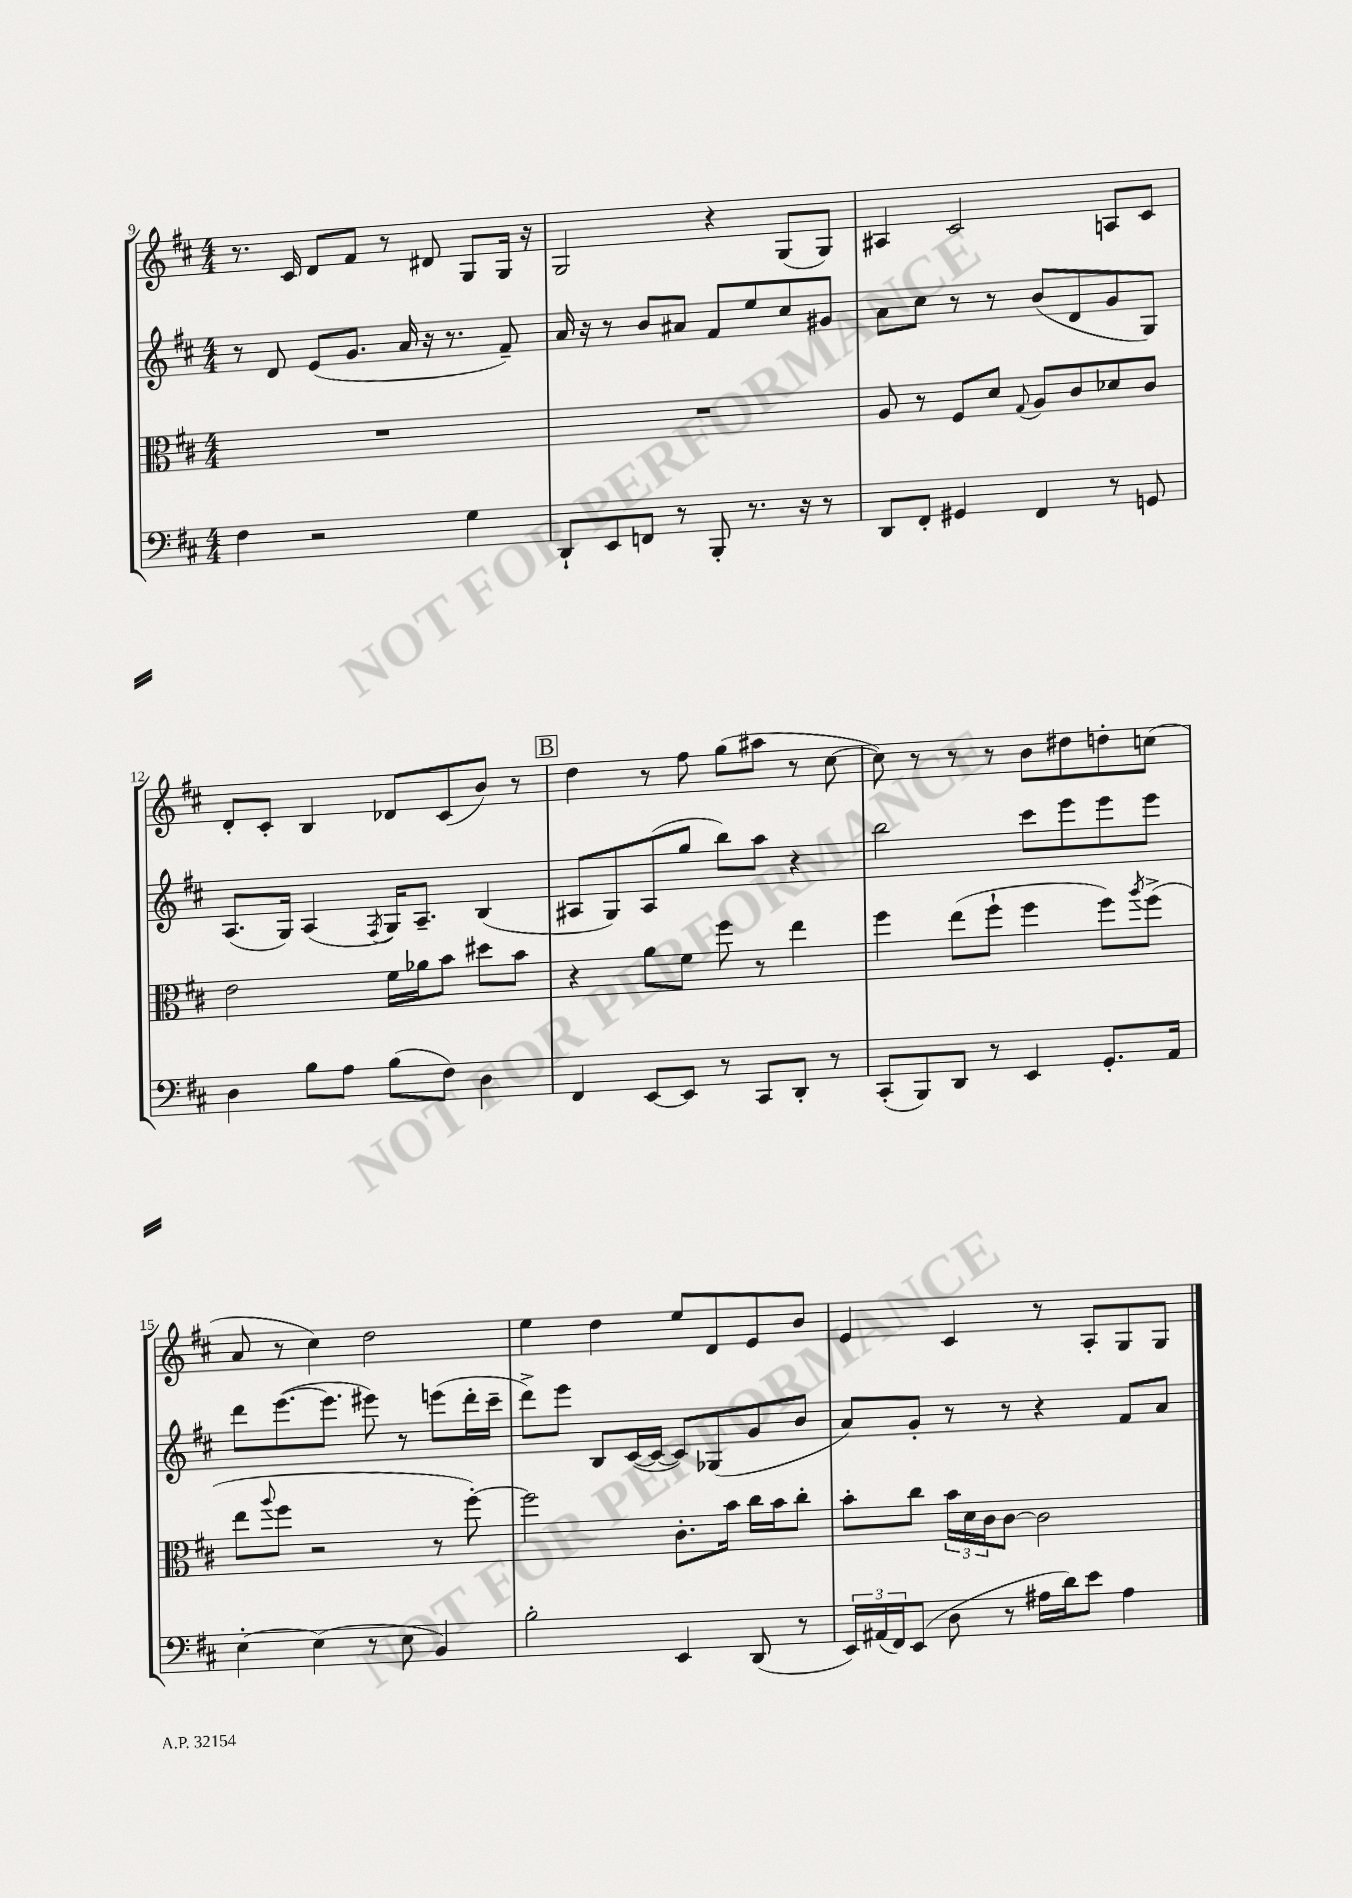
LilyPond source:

<<
\new StaffGroup <<
\new Staff = "s0" {
    \clef treble \key d \major \numericTimeSignature \time 4/4
    r8. cis'16 d'8 fis'8 r8 dis'8 g8 g16 r16 |
    g2 r4 g8( g8) |
    ais4 cis'2 a8 cis'8 |
    d'8-. cis'8-. b4 des'8 cis'8( b'8) r8 |
    \mark \markup { \box "B" } d''4 r8 fis''8 g''8( ais''8 r8 cis''8~ |
    cis''8) r8 r8 r8 b'8 dis''8 d''8-. c''8( |
    a'8 r8 cis''4) d''2 |
    e''4 d''4 e''8 d'8 e'8 b'8 |
    e'4 cis'4 r8 a8-. g8 g8 \bar "|." |
}
\new Staff = "s1" {
    \clef treble \key d \major \numericTimeSignature \time 4/4
    r8 d'8 e'8( g'8. a'16 r16 r8. fis'8--) |
    a'16 r16 r8 b'8 ais'8 fis'8 e''8 cis''8 gis'8 |
    a'8 cis''8 r8 r8 b'8( d'8 g'8 g8) |
    a8.( g16) a4( \acciaccatura { fis8 } g16) a8.-- b4( |
    \mark \markup { \box "B" } ais8 g8) ais8( g''8 b''8) a''8 r4 |
    b''2 cis'''8 e'''8 e'''8 e'''8 |
    d'''8 e'''8.~( e'''8. eis'''8) r8 e'''8( d'''16-. cis'''16-- |
    d'''8->) e'''8 b8 cis'16~( cis'16~ cis'8) ges8( g'8 b'8 |
    a'8) g'8-. r8 r8 r4 fis'8 a'8 \bar "|." |
}
\new Staff = "s2" {
    \clef alto \key d \major \numericTimeSignature \time 4/4
    R1 |
    R1 |
    a8 r8 fis8 d'8 \appoggiatura { g8 } a8 cis'8 des'8 cis'8 |
    e'2 fis'16 aes'16 b'8 dis''8 b'8 |
    \mark \markup { \box "B" } r4 a'8 fis'8 fis''8 r8 e''4 |
    fis''4 e''8( fis''8-! fis''4 fis''8) \acciaccatura { a''8 } fis''8->( |
    e''8 \appoggiatura { a''8 } fis''8 r2 r8 fis''8~-.) |
    fis''2 cis'8.-. b'16 cis''16 b'16 cis''8-. |
    b'8-. cis''8 \tuplet 3/2 { b'16 d'16 cis'16 } cis'8~ cis'2 \bar "|." |
}
\new Staff = "s3" {
    \clef bass \key d \major \numericTimeSignature \time 4/4
    fis4 r2 g4 |
    d,8-! e,8 f,8 r8 b,,8-. r8. r16 r8 |
    d,8 fis,8-. gis,4 fis,4 r8 g,8 |
    d4 b8 a8 b8( fis8) d4 |
    \mark \markup { \box "B" } fis,4 e,8~ e,8 r8 cis,8 d,8-. r8 |
    cis,8-.( b,,8) d,8 r8 e,4 g,8.-. a,16 |
    e4~-. e4( r8 e8 b,4) |
    b2-. e,4 d,8( r8 |
    \tuplet 3/2 { e,16) ais,16( fis,16) } e,8( d8 r8 ais16 d'16) e'8 ais4 \bar "|." |
}
>>
>>
\layout { \context { \Score currentBarNumber = #9 } }
